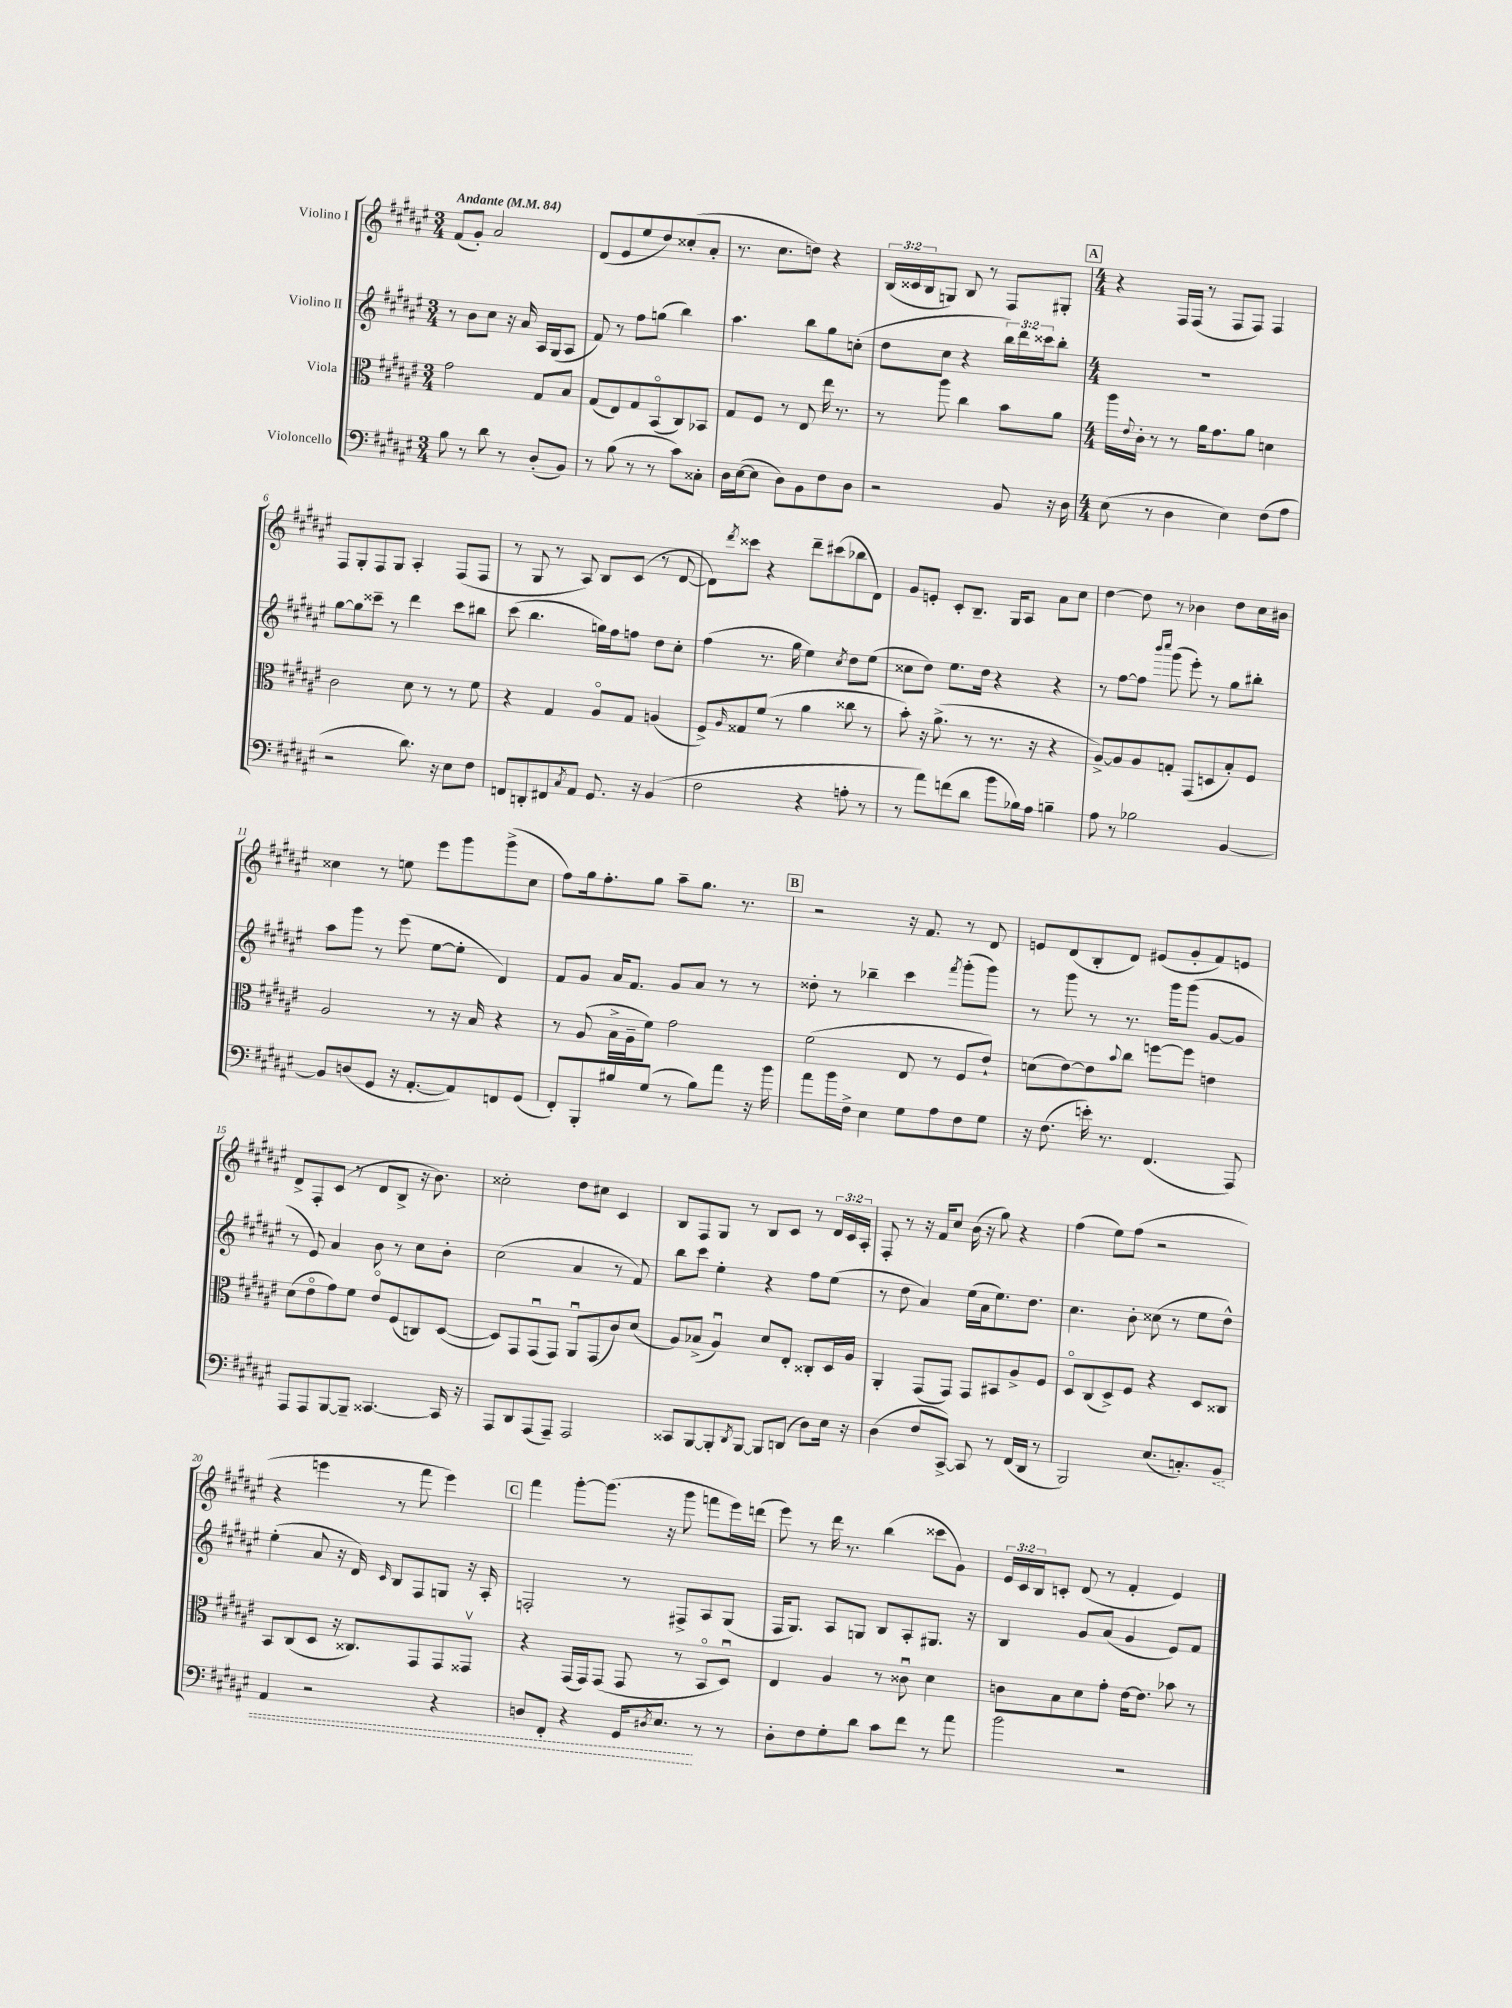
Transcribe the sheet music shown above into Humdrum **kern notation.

**kern	**kern	**kern	**kern
*staff4	*staff3	*staff2	*staff1
*clefF4	*clefC3	*clefG2	*clefG2
*k[f#c#g#d#a#e#]	*k[f#c#g#d#a#e#]	*k[f#c#g#d#a#e#]	*k[f#c#g#d#a#e#]
*M3/4	*M3/4	*M3/4	*M3/4
*MM84	*MM84	*MM84	*MM84
8B\	2g#\	8r	(8f#/L
8r	.	8b\L	8g#'/J)
8d#\	.	8cc#\J	2a#/
8r	.	16r	.
.	.	16a#/	.
(8D#'/L	8G#/L	16A#/LL	.
.	.	(16G#/J	.
8BB/J)	8B/J	8A#/J	.
=	=	=	=
8r	(8G#/L	8f#/)	(8d#/L
(8B\	8E#/)	8r	8e#/
8r	8G#/	8ff#\L	8ee#/
8r	(8BBo/	(8gg\J	8dd#/)
8c#\L)	8C#/)	4bb\)	(8cc##'/
8C##'\J	8BB-/J	.	8a#'/J
=	=	=	=
16D#\LL	8G#/L	4.aa#\	8.r
([16E#\J	.	.	.
8E#\]J	8F#/J	.	.
.	.	.	8.cc#\L
8D#\L)	8r	.	.
8BB\	8E#/	8bb\L	8dd\J)
8F#\	16ee#\	8gg#\	4r
.	8.r	.	.
8D#\J	.	(8cc'\J	.
=	=	=	=
2r	8r	8dd#\L	(24B/LL
.	.	.	24c##/
.	.	.	24B/J
.	8aa#\	8cc#\J	8G/J)
.	4cc#\	4r	8B/
.	.	.	8r
8BB/	8b\L	24bb\LL)	8F#/L
.	.	24ddd#\	.
.	.	24ccc##\J	.
16r	8a#\J	8bb'\J	8G#'/J
16D#\	.	.	.
=	=	=	=
*M4/4	*M4/4	*M4/4	*M4/4
(8E#\	16aa#\LL	1r	4r
.	8qqe#/	.	.
.	16c#'\JJ	.	.
8r	8r	.	.
4D#\	8r	.	16F#/LL
.	.	.	(16F#/JJ
.	16a#\LK	.	8r
.	8.g#\	.	.
4E#\)	.	.	8F#/L
.	8a#\J	.	8F#/J)
(8F#\L	4d\	.	4F#/
8A#\J	.	.	.
=	=	=	=
2r	2c#\	[8gg#\L	8F#/L
.	.	8gg#\]	8G#'/
.	.	8ccc##~\J	8F#/
.	.	8r	8G#/J
8.d#\)	8d#\	4ddd#\	4A#'/
.	8r	.	.
16r	.	.	.
8E#\L	8r	8ccc##\L	(8F#/L
8F#\J	8f#\	8bb#\J	8F#/J
=	=	=	=
8FF/L	4r	(8ccc#\	8r
8DD'/	.	4.bb\	8G#/
8FF#/	4G#/	.	8r
8qC#/	.	.	.
8AA#/J	.	.	8A#/)
8.GG#/	8A#o/L	16gg\LL)	8B/L
.	.	16ff#\J	.
.	8G#/J	8ff\J	(8c#/J
16r	.	.	.
(4BB/	(4A/	8dd#\L	8r
.	.	8cc#'\J	[8d#/
=	=	=	=
2F#\	8F#^/L)	(4ff#\	8d#\]L)
.	16qqA#/	.	8qddd#/
.	8G##/	.	8ccc##\J
.	(8f#/J	8.r	4r
.	8r	.	.
.	.	16gg#\	.
4r	4a#\	4ee#\)	8ddd#~\L
.	.	.	(8ccc#\
.	.	8qcc#/	.
8A'\	8cc##\	8dd#\L	8bb-\
8r	8r	(8ee#\J	8d#\J)
=	=	=	=
8r	8b'\)	8cc##\L	8g#/L
8a#\L)	16r	8dd#\J)	8e'/J
.	(8.a#^\	.	.
(8f\	.	8.ee#\L	8c#'/L
8d#\J	8r	.	8.B~/J
.	.	16dd#\Jk	.
8b\L	8.r	4r	.
.	.	.	16G#/LK
16B-\L)	.	.	8A#/J
16A#\JJ	16r	.	.
4B~\	4r	4r	8a#\L
.	.	.	8cc#\J
=	=	=	=
8A#\	[8A#^/L)	8r	[4dd#\
8r	8A#/]	[8ff#\L	.
2B-\	8A#/	8ff#\]J	8dd#\]
.	.	16qqbbb/LL	.
.	.	16qqcccc#/JJ	.
.	8G'/J	(8ggg#\	8r
.	(8GG#/L	8eee#'\)	4b-\
.	8D/	8r	.
[4BB/	8B'/)	8gg#\L	8dd#\L
.	8F#/J	8bb#'\J	16cc#\L
.	.	.	16b#\JJ
=	=	=	=
8BB/]L	2A#/	8aa#\L	4cc##\
(8D/	.	8ggg#\J	.
8GG#/J	.	8r	8r
16r	.	(8eee#\	8ee\
[8.AA#'/L	.	.	.
.	8r	[8ee#\L	8eee#\L
8AA#/])	16r	8ee#'\]J	8ggg#\
.	16B/	.	.
8FF/	4r	4d#/)	(8ggg#^\
(8GG#/J	.	.	8cc##\J
=	=	=	=
8FF#'/L)	8r	8f#/L	8ff#\L)
8BBB'/	(8A#/	8g#/J	16gg#\k
.	.	.	8.ff#'\
8B#/	16B^\LL	16a#/LK	.
.	16A#~\J	8.f#/J	.
(8G#/J	8f#\J)	.	8gg#\J
8r	2g#\	8g#/L	8aa#~\L
8B#\L)	.	8a#/J	8.gg#\J
8a#\J	.	8r	.
.	.	.	8.r
16r	.	8r	.
16b\	.	.	.
=	=	=	=
8a#\L	(2f#\	8dd##'\	2r
16b\L	.	8r	.
16F#^\JJ	.	.	.
4E#\	.	4bb-~\	.
8G#\L	8E#/	4ccc#\	16r
.	.	.	8.f#/
8A#\	8r	.	.
.	.	8qfff#/	.
8F#\	8F#/L	(8ggg#'\L	8r
8G#\J	8e#`/J)	8ggg#\J)	8d#/
=	=	=	=
16r	(8d\L	8r	8e/L
(8.F#\	.	.	.
.	[8e#\)	8ggg#\	(8d#/
16e'\)	8e#\]	8r	8B'/
8.r	.	.	.
.	8qqb/	.	.
.	8cc#\J	8.r	8d#/J)
(4.FF#/	[8ff\L	.	(8e#/L
.	.	16ggg#\LK	.
.	8ff\]J	(8ggg#\J	8g#'/
.	4e\	[8g#/L	8f#/)
8AAA#/)	.	8g#/]J	8e/J
=	=	=	=
8AAA#/L	(8d#\L	8r	8d#^/L
8AAA#/	8e#o\	8e#/)	8F#'/
[8BBB/	8g#\)	4a#/	(8c#/J
8BBB~/]J	8f#\J	.	8r
[4.CC##/	8e#o/L	8b\	8d#/L
.	(8F#/	8r	8B^/J
.	8C/)	8cc#\L	16r
.	.	.	8.b\)
16CC##/]	([8D#/J	8b'\J	.
16r	.	.	.
=	=	=	=
8AAA#/L	8D#/]L)	(2cc#\	2cc##'\
8DD#/	8GG#/	.	.
(8AAA#/	(8GG#u/	.	.
8AAA#~/J)	8GG#/J)	.	.
2AAA#/	8AA#u/L	4a#/	8dd#\L
.	(8GG#/	.	8cc#\J
.	8c#/)	8r	4c#/
.	(8d#/J	8f#/)	.
=	=	=	=
8CC##/L	8A#/L)	8bb\L	8B/L
[8BBB/	(8B-^/J	8ccc#\J	8F#/
8BBB'/]	4A#u/)	4ee#'\	8G#/J
8qDD#/	.	.	.
[8BBB/J	.	.	8r
8BBB/]L	8d#/L	4r	8B/L
(8DD/J	8E#'/J	.	8c#/J
8D#\L)	8C##'/L	8ff#\L	8r
16E#\Jk	16D#/L	(8ee#\J	24d#/LL
.	.	.	24c#/
16r	16A#/JJ	.	.
.	.	.	24A#'/JJ
=	=	=	=
(4D#\	4AA#'/	8r	8F#'/
.	.	8dd#\	8r
8F#/L	(8GG#/L	4a#/)	16r
.	.	.	16f#/LK
[8CC#^/J)	8GG#/J)	.	8cc#/J
8CC#/]	8GG#/L	(16ee#\LL	(16b\
.	.	16a#\J	16r
8r	8BB#/	8.ee#\)	8gg#\)
(16FF#/LL	8A#^/	.	4r
16DD#/JJ	.	8.dd#\J	.
8r	8F#/J	.	.
=	=	=	=
2BBB/)	8D#o/L	4.cc#\	(4ff#\
.	(8C#/	.	.
.	8D#^/)	.	8ee#\L)
.	8F#/J	8b'\	(8ff#\J
(8.E#/L	4r	(8cc##\	2r
.	.	8r	.
8.C'/)	.	.	.
.	8D#/L	8ee#\L	.
8BB/J	8C##/J	8dd#^^\J)	.
=	=	=	=
4AA#/	8BB/L	(4ee#'\	4r
.	(8C#/	.	.
2r	8D#/J	8a#/	4eee\
.	16r	16r	.
.	8.C##/L)	16d#/)	.
.	.	16qqc#/	.
.	.	8B/L	8r
.	8GG#/	8F#/	8fff#\
4r	8GG#/	8G/J	4eee\)
.	8GG##v/J	16r	.
.	.	16A#'/	.
=	=	=	=
8D/L	4r	2F'/	4fff#\
8FF#'/J	.	.	.
4r	(16GG#/LL	.	[8ggg#'\L
.	16GG#/J)	.	.
.	(8GG#/J	.	(8.ggg#\]J
16GG#/LK	8GG#/	8r	.
8qD#/	.	.	.
8.E#/J	.	.	16r
.	8r	8F#^/L	8ggg#\
8r	8BBo/L	8A#/	8fff\L
8r	8D#u/J)	(8G#/J	16eee#\L)
.	.	.	(16ddd\JJ
=	=	=	=
8D#'\L	4E#/	16F#/LK	8eee#\)
.	.	8.G#/J)	.
8F#\	.	.	8r
8G#'\	4A#/	8A#/L	16ddd#\
.	.	.	8.r
8d#\J	.	8G/J	.
8c#\L	8r	8B/L	(4bb\
8f#\J	8c##u\	8A#'/	.
8r	4d#\	8.G#/J	8ccc##\L
8a#\	.	.	8g#\J)
.	.	16r	.
=	=	=	=
2b\	8c\L	4B/	24e#/LL
.	.	.	24c#/
.	.	.	24B/J
.	8B\	.	8c'/J
.	8d#\	8g#/L	(8d#/
.	8g#'\J	(8a#/J	8r
2r	[16e#\LK	4g#/	4f#'/
.	8.e#\]J	.	.
.	8b-\	8e#/L)	4e#/)
.	8r	8f#/J	.
==	==	==	==
*-	*-	*-	*-
